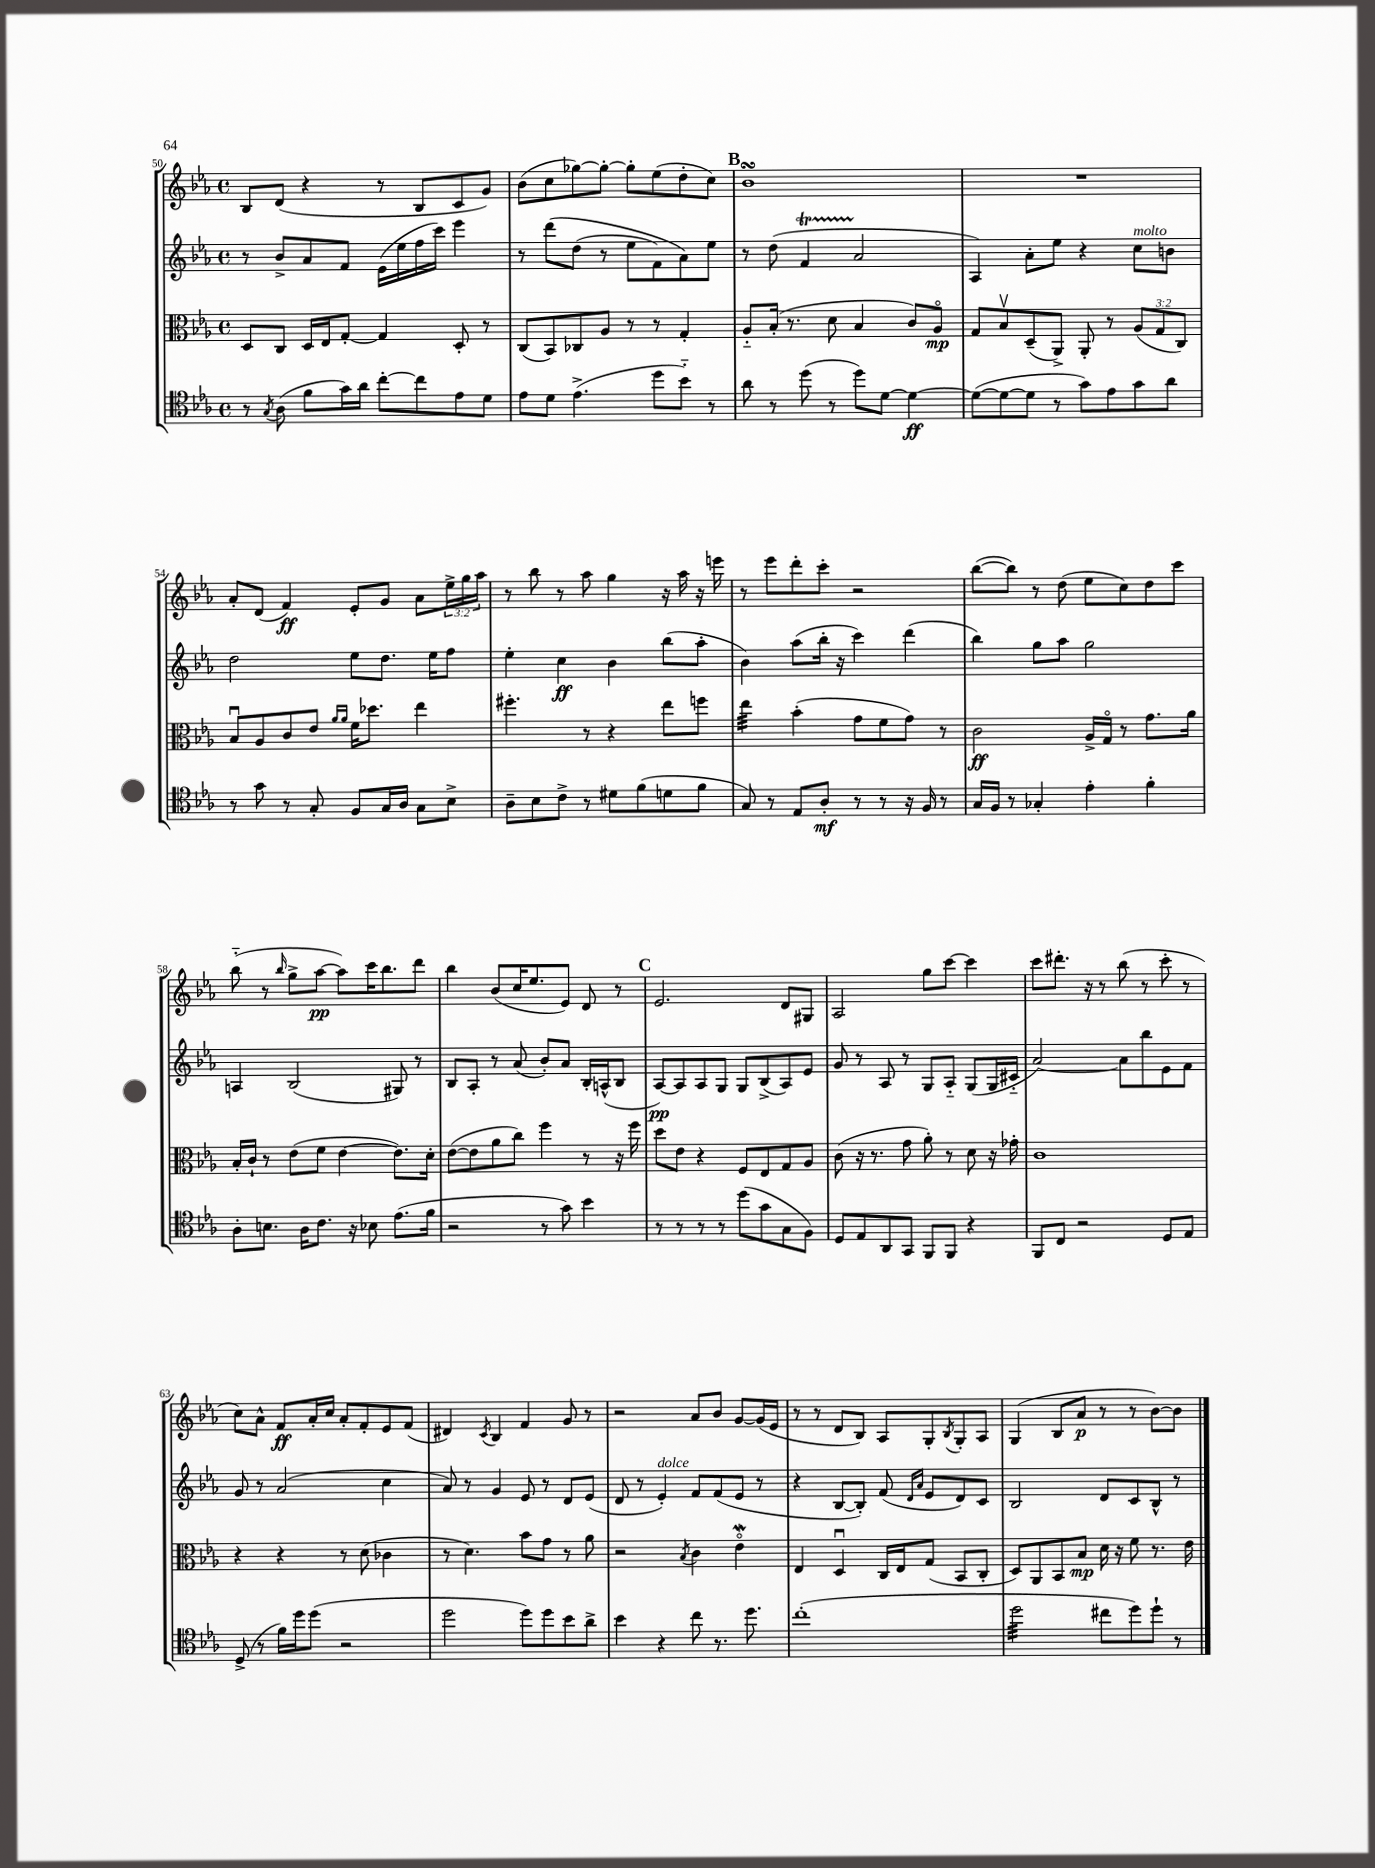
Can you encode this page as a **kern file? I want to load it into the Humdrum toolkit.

**kern	**kern	**kern	**kern
*staff4	*staff3	*staff2	*staff1
*clefC4	*clefC3	*clefG2	*clefG2
*k[b-e-a-]	*k[b-e-a-]	*k[b-e-a-]	*k[b-e-a-]
*M4/4	*M4/4	*M4/4	*M4/4
*met(c)	*met(c)	*met(c)	*met(c)
8r	8D	8r	8B-
8qG	.	.	.
(8A-	8C	8b-^	(8d
8f	16D	8a-	4r
.	16E-	.	.
16g)	[8G'	8f	.
16a-	.	.	.
[8cc'	4G]	(16e-	8r
.	.	16ee-	.
8cc]	.	16ff	8B-
.	.	16ccc)	.
8e-	8D'	4eee-	8c
8d	8r	.	8g)
=	=	=	=
8e-	(8C	8r	(8b-
8d	8BB-)	&(8ddd	8cc
(4.e-^	8C-	(8dd	[8gg-)
.	8A-	8r	8gg-'_
.	8r	8ee-	8gg-']
8dd	8r	8f)	(8ee-
8b-'~)	4G'	8a-&)	8dd'
8r	.	8ee-	8cc)
=	=	=	=
8a-	8A-'~	8r	1b-
8r	(16B-'	(8dd	.
.	8.r	.	.
(8dd	.	4f	.
8r	8d	.	.
8dd)	4B-	2a-	.
[8d	.	.	.
4d_	8c)	.	.
.	8A-o	.	.
=	=	=	=
(8d_	8G	4A-)	1r
8d_	8B-v	.	.
8d]	(8D~	8a-'	.
8r	8AA-^)	8ee-	.
8g)	8AA-'	4r	.
8e-	8r	.	.
8g	(12A-	8cc	.
.	12G	.	.
8a-	.	8b	.
.	12C)	.	.
=	=	=	=
8r	8B-u	2dd	8a-'
8g	8A-	.	(8d
8r	8c	.	4f)
8G'	8e-	.	.
.	16qqa-	.	.
.	16qqa-	.	.
8F	16f	8ee-	8e-'
.	8.dd-	.	.
16G	.	8.dd	8g
16A-	.	.	.
8G	4ee-	.	8a-
.	.	16ee-	.
8B-^	.	8ff	24ee-^
.	.	.	24gg
.	.	.	24aa-
=	=	=	=
8A-~	4.ff#'	4ee-'	8r
8B-	.	.	8bb-
8c^	.	4cc	8r
8r	8r	.	8aa-
8d#	4r	4b-	4gg
(8f	.	.	.
8d	8ee-	(8bb-	16r
.	.	.	16aa-
8f	8ff	8aa-'	16r
.	.	.	16eee
=	=	=	=
8G)	4ee-	4b-)	8r
8r	.	.	8eee-
8E-	(4b-'	(8aa-	8ddd'
8A-'	.	16bb-'	8ccc'
.	.	16r	.
8r	8g	4ccc)	2r
8r	8f	.	.
16r	8g)	(4ddd	.
16F	.	.	.
8r	8r	.	.
=	=	=	=
16G	2c	4bb-)	([8bb-
16F	.	.	.
8r	.	.	8bb-])
4G-'	.	8gg	8r
.	.	8aa-	(8dd
4e-'	16A-^	2gg	8ee-
.	16Go	.	.
.	8r	.	8cc)
4f'	8.g	.	8dd
.	.	.	8ccc
.	16a-	.	.
=	=	=	=
8A-'	16B-'	4A	(8bb-'~
.	16c`	.	.
8.B	8r	.	8r
.	.	.	16qqbb-
.	(8e-	(2B-	8gg^
16A-	.	.	.
8.c	8f	.	[8aa-
.	[4e-	.	8aa-])
16r	.	.	.
8B-	.	.	16ccc
.	.	.	8.bb-
(8.e-	8.e-])	8G#)	.
.	.	8r	8ddd
16f	16d'	.	.
=	=	=	=
2r	([8e-	8B-	4bb-
.	8e-]	8A-'	.
.	8a-	8r	(8b-
.	8cc)	(8a-	16cc
.	.	.	8.ee-
8r	4ff	8b-')	.
8g)	.	8a-	8e-)
4b-	8r	16B-'	8d
.	.	(16A^^	.
.	16r	8B-	8r
.	16ff	.	.
=	=	=	=
8r	8dd	[8A-)	2.e-
8r	8e-	8A-]	.
8r	4r	8A-	.
8r	.	8G	.
(8dd	8F	8G	.
8g	8E-	(8B-^	.
8G	8G	8A-)	8d
8F)	8A-	8e-	8G#
=	=	=	=
8D	(8c	8g	2A-
8E-	16r	8r	.
.	8.r	.	.
8AA-	.	8A-	.
8GG	8g	8r	.
8FF	8a-')	8G	8gg
8FF	8r	8A-'~	[8ccc
4r	8d	(8G	4ccc]
.	16r	16G	.
.	16g-'	16c#'~	.
=	=	=	=
8FF	1c	[2a-)	8ccc
8C	.	.	8.ddd#'
2r	.	.	.
.	.	.	16r
.	.	.	8r
.	.	8a-]	(8bb-
.	.	8bb-	8r
8D	.	8e-	8ccc'
8E-	.	8f	8r
=	=	=	=
(8D^	4r	8g	8cc)
8r	.	8r	8a-^^
16f)	4r	(2a-	8f
16dd	.	.	.
(8dd	.	.	16a-'
.	.	.	16cc
2r	8r	.	8a-'
.	(8d	.	8f'
.	4c-	4cc	8e-
.	.	.	(8f
=	=	=	=
2dd	8r	8a-)	4d#)
.	4.d)	8r	.
.	.	.	8qc
.	.	4g	4B-
8dd)	8b-	8e-	4f
8dd	8g	8r	.
8b-	8r	8d	8g
8a-^	8a-	(8e-	8r
=	=	=	=
4b-	2r	8d	2r
.	.	8r	.
4r	.	4e-')	.
.	8qB-	.	.
8cc	4c	8f	8a-
8.r	.	(8f	8b-
.	4e-o	8e-	[8g
8.dd	.	.	.
.	.	8r	(16g]
.	.	.	16e-
=	=	=	=
(1cc'	4E-	4r	8r
.	.	.	8r
.	4Du	[8B-	8d
.	.	8B-'])	8B-)
.	16C	(8f	8A-
.	16E-	.	.
.	.	16qqd	.
.	.	16qqa-	.
.	(8G	8e-	8G'
.	.	.	8qB-
.	8BB-	8d)	8G'
.	8C'	8c	8A-
=	=	=	=
2dd	8D)	2B-	(4G
.	8AA-	.	.
.	8BB-	.	8B-
.	8B-	.	8a-
8cc#	16d	8d	8r
.	16r	.	.
8dd)	8f	8c	8r
8dd`	8.r	8B-^^	[8b-)
8r	.	8r	8b-]
.	16e-	.	.
==	==	==	==
*-	*-	*-	*-
